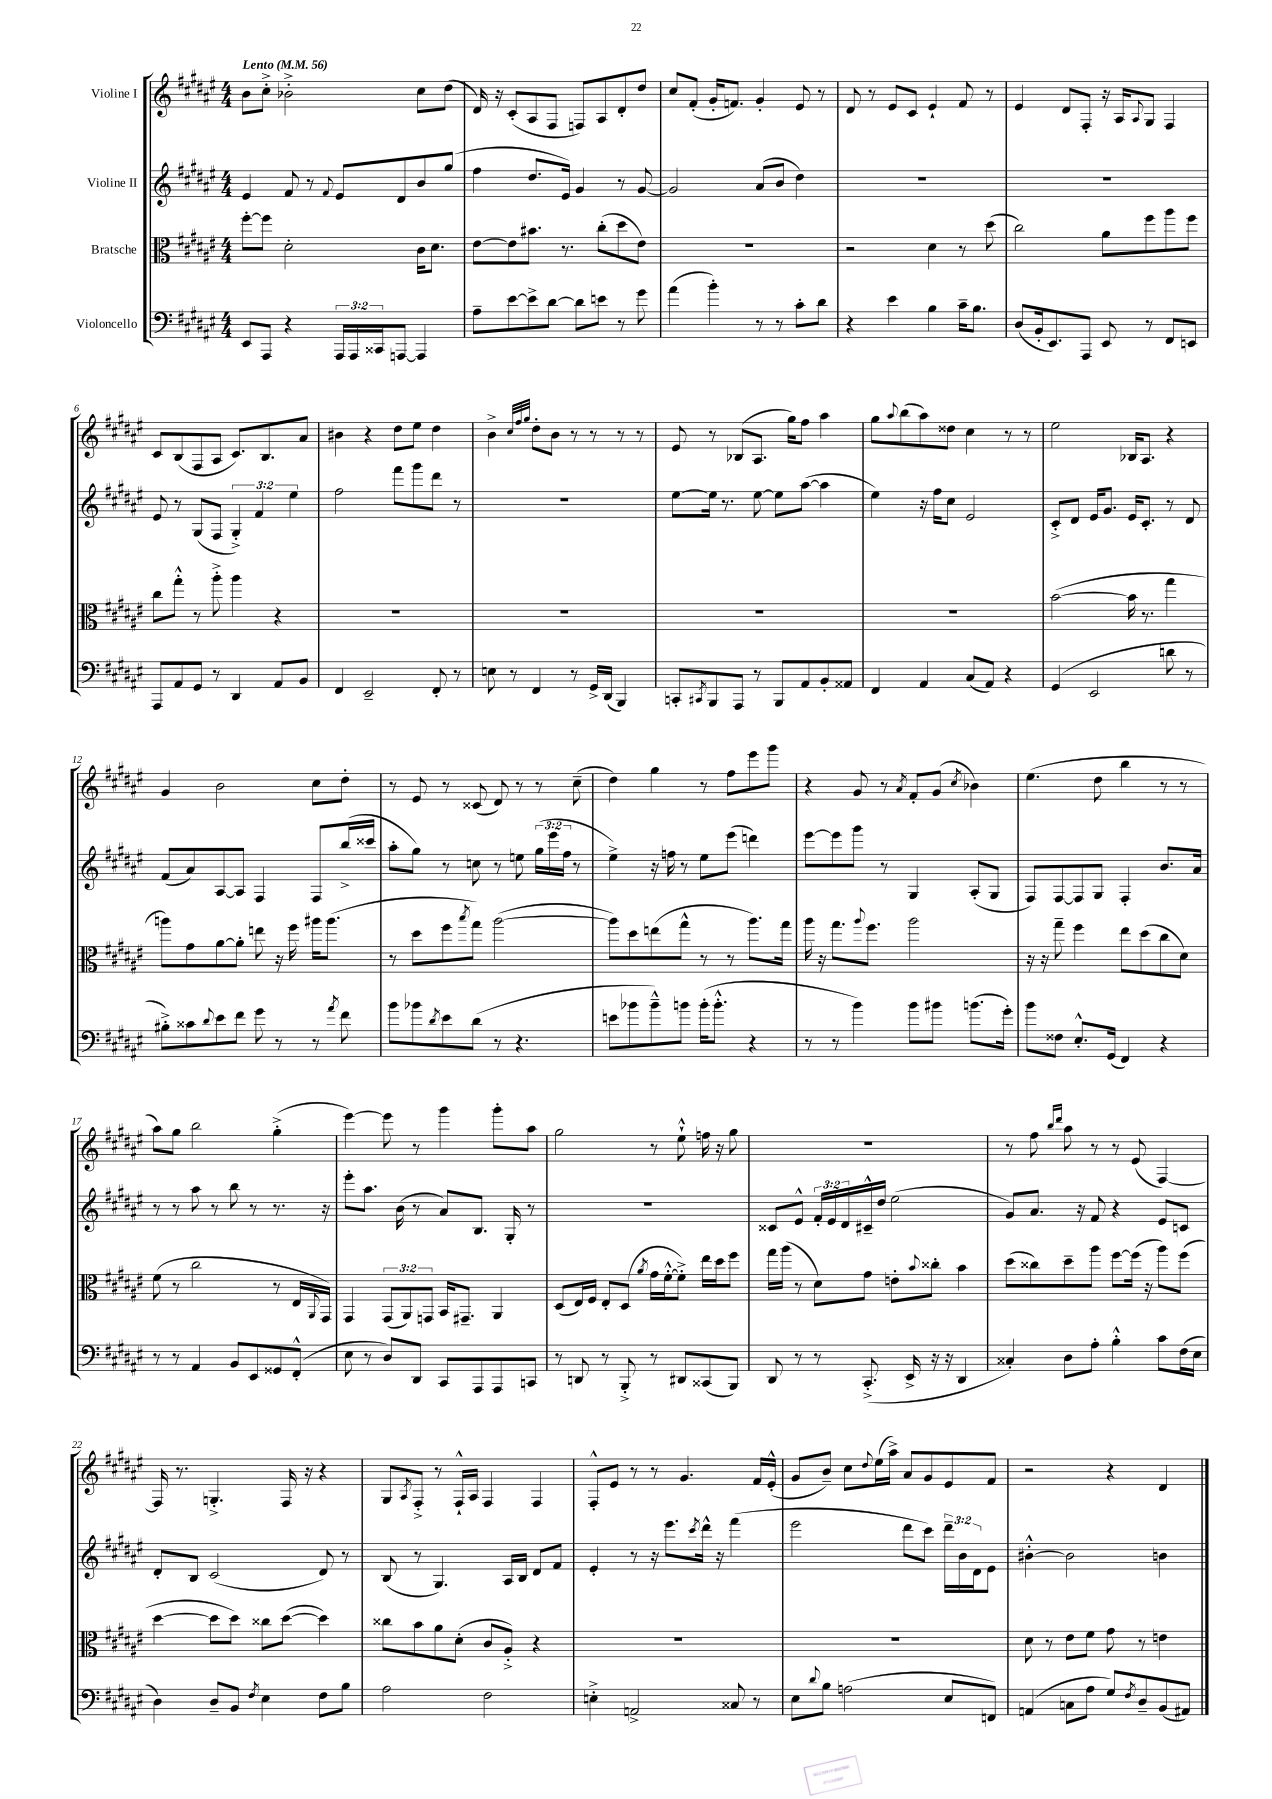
<<
\new StaffGroup <<
\new Staff = "s0" \with { instrumentName = "Violine I" } {
    \clef treble \key fis \major \numericTimeSignature \time 4/4 \tempo "Lento" 4 = 56
    b'8 cis''8-.-> bes'2-.-> cis''8 dis''8( |
    dis'16) r16 cis'8-.( ais8 fis8 f8) ais8 dis'8-. dis''8 |
    cis''8 fis'8-.( gis'16-. f'8.) gis'4-. eis'8 r8 |
    dis'8 r8 eis'8 cis'8 eis'4-! fis'8 r8 |
    eis'4 dis'8 fis8-. r16 ais16 \appoggiatura { ais8 } gis8 fis4 |
    cis'8 b8( fis8 ais8 cis'8.) b8. ais'8 |
    bis'4 r4 dis''8 eis''8 dis''4 |
    b'4-> \grace { cis''32 fis''32 gis''32 } dis''8-. b'8 r8 r8 r8 r8 |
    eis'8 r8 bes8( ais8. gis''16) fis''8 ais''4 |
    gis''8 \appoggiatura { ais''8 } b''8( ais''8) disis''8 cis''4 r8 r8 |
    eis''2 bes16 ais8. r4 |
    gis'4 b'2 cis''8 dis''8-. |
    r8 eis'8 r8 cisis'8( dis'8) r8 r8 cis''8--( |
    dis''4) gis''4 r8 fis''8 eis'''8 gis'''8 |
    r4 gis'8 r8 \acciaccatura { ais'8 } fis'8-. gis'8( \acciaccatura { cis''8 } bes'4) |
    eis''4.( dis''8 b''4 r8 r8 |
    ais''8) gis''8 b''2 gis''4-.->( |
    eis'''4~) eis'''8 r8 gis'''4 gis'''8-. ais''8 |
    gis''2 r8 eis''8-!-^ f''16 r16 gis''8 |
    R1 |
    r8 fis''8 \grace { b''16 dis'''16 } ais''8 r8 r8 eis'8( fis4~) |
    fis16 r8. g4.-.-> fis16 r16 r4 |
    gis8 \acciaccatura { ais8 } fis8-.-> r8 fis16-!-^ ais16 fis4 fis4 |
    fis8-.-^ eis'8 r8 r8 gis'4. fis'16 eis'16-.-^( |
    gis'8 b'8--) cis''8 \appoggiatura { dis''8 } eis''16( ais''16->) ais'8 gis'8 eis'8 fis'8 |
    r2 r4 dis'4 \bar "|." |
}
\new Staff = "s1" \with { instrumentName = "Violine II" } {
    \clef treble \key fis \major \numericTimeSignature \time 4/4 \override Staff.TupletNumber.text = #tuplet-number::calc-fraction-text
    eis'4 fis'8 r8 \appoggiatura { fis'8 } eis'8 dis'8 b'8 gis''8( |
    fis''4 dis''8. eis'16) gis'4 r8 gis'8~ |
    gis'2 ais'8( b'8 dis''4) |
    R1 |
    R1 |
    eis'8 r8 gis8( fis8 \tuplet 3/2 { gis4-.->) fis'4 eis''4 } |
    fis''2 fis'''8 gis'''8 dis'''8 r8 |
    R1 |
    eis''8~ eis''16 r8. eis''8~ eis''8 ais''8~( ais''4 |
    eis''4) r16 fis''16 cis''8 eis'2 |
    cis'8-.-> dis'8 eis'16 gis'8. eis'16 cis'8.-. r8 dis'8 |
    fis'8( ais'8) ais8~ ais8 fis4 fis8 b''16->( cisis'''16 |
    ais''8-. gis''8) r8 c''8 r8 e''8 \tuplet 3/2 { gis''16( eis'''16 fis''16 } r8 |
    eis''4->) r16 f''16 r8 eis''8 eis'''8( d'''4) |
    eis'''8~ eis'''8 gis'''8 r8 gis4 ais8-.( gis8 |
    fis8) fis8~ fis8 gis8 fis4-. b'8. ais'16 |
    r8 r8 ais''8 r8 b''8 r8 r8. r16 |
    eis'''8-. ais''8. b'16( r8 ais'8) b8. gis16-. r8 |
    R1 |
    cisis'8 eis'8-^ \tuplet 3/2 { fis'16-. eis'16 dis'16 } cis'16---^ dis''16 eis''2( |
    gis'8) ais'8. r16 fis'8 r4 eis'8 c'8 |
    dis'8-. b8 cis'2( dis'8) r8 |
    b8( r8 gis4.) ais16 b16 dis'8 fis'8 |
    eis'4-. r8 r16 eis'''8. \acciaccatura { cis'''8 } dis'''16-^ r16 fis'''4( |
    eis'''2 dis'''8 cis'''8) \tuplet 3/2 { dis'''16-- b'16 dis'16 } eis'8 |
    bis'4~-.-^ bis'2 b'4 \bar "|." |
}
\new Staff = "s2" \with { instrumentName = "Bratsche" } {
    \clef alto \key fis \major \numericTimeSignature \time 4/4 \override Staff.TupletNumber.text = #tuplet-number::calc-fraction-text
    fis''8~-. fis''8 dis'2-. cis'16 dis'8. |
    eis'8~ eis'8 bis'8. r8. cis''8-.( dis''8 eis'8) |
    R1 |
    r2 dis'4 r8 dis''8( |
    cis''2) ais'8 fis''8 ais''8 fis''8 |
    cis''8 gis''8-.-^ r8 ais''8-.-> ais''4 r4 |
    R1 |
    R1 |
    R1 |
    R1 |
    b'2~( b'16 r8. gis''4 |
    a''8) gis'8 ais'8~ ais'8-. e''8 r16 fis''16 ais''16 ais''8.( |
    r8 dis''8 fis''8 \acciaccatura { b''8 } gis''8) ais''2~( |
    ais''8) dis''8 e''8( gis''8-^ r8 r8 ais''8.) gis''16 |
    ais''16 r16 gis''8. \appoggiatura { ais''8 } fis''8. ais''2 |
    r16 r16 gis''8-- fis''4 eis''8 dis''8( cis''8 dis'8) |
    fis'8( r8 cis''2 r8 eis16 \appoggiatura { ais,8 } gis,16) |
    gis,4 \tuplet 3/2 { gis,8( ais,8) g,8 } b,16 gis,8.-- ais,4 |
    dis8( eis16) fis16 eis8-. dis8( \acciaccatura { ais'8 } gis'16 fis'16~-.-^ fis'8-.->) eis''16 dis''16 fis''8 |
    gis''16 ais''16( r8 dis'8) gis'8 e'8-. \appoggiatura { b'8 } cisis''8-. b'4 |
    dis''8( cisis''8) dis''8-- ais''8 fis''8~ fis''16( r16 ais''8) fis''8( |
    dis''4~ dis''8 dis''8) cisis''8 dis''8~( dis''4) |
    cisis''8 b'8 ais'8 dis'8-.( cis'8 ais8-.->) r4 |
    R1 |
    R1 |
    dis'8 r8 eis'8 fis'8 gis'8 r8 e'4 \bar "|." |
}
\new Staff = "s3" \with { instrumentName = "Violoncello" } {
    \clef bass \key fis \major \numericTimeSignature \time 4/4 \override Staff.TupletNumber.text = #tuplet-number::calc-fraction-text
    eis,8 ais,,8 r4 \tuplet 3/2 { ais,,16 ais,,16 cisis,16 } a,,8~ a,,4 |
    ais8-- eis'8~ eis'8-> dis'8~ dis'8 e'8 r8 gis'8 |
    ais'4( b'4-.) r8 r8 cis'8-. dis'8 |
    r4 eis'4 b4 cis'16-- b8. |
    dis8( b,16-. eis,8.) ais,,8 eis,8 r8 fis,8 e,8 |
    ais,,8 ais,8 gis,8 r8 dis,4 ais,8 b,8 |
    fis,4 eis,2-- fis,8-. r8 |
    e8 r8 fis,4 r8 gis,16-> dis,16( b,,4) |
    c,8-. \acciaccatura { cis,8 } b,,8 ais,,8 r8 b,,8 ais,8 b,8-. aisis,8 |
    fis,4 ais,4 cis8( ais,8) r4 |
    gis,4( eis,2 d'8 r8 |
    bis8-.->) cisis'8 \appoggiatura { dis'8 } eis'8 fis'8 gis'8 r8 r8 \acciaccatura { ais'8 } fis'8 |
    b'8 bes'8 \acciaccatura { dis'8 } eis'8 dis'8( r8 r4. |
    e'8 bes'8 bes'8---^) b'8 b'16-.( b'8.-.-^ r4 |
    r8 r8 b'4) b'8 bis'8 b'8.( gis'16-.) |
    b'8 fisis8 eis8.-.-^ gis,16( fis,4) r4 |
    r8 r8 ais,4 b,8 eis,8 gisis,8 fis,8-.-^( |
    eis8 r8 dis8) dis,8 cis,8 ais,,8 ais,,8 c,8 |
    r8 d,8 r8 b,,8-.-> r8 dis,8 cisis,8( b,,8) |
    dis,8 r8 r8 cis,8.-.->( eis,16-> r16 r16 dis,4 |
    cisis4-.) dis8 ais8-. b4-.-^ cis'8 fis16( eis16 |
    dis4) dis8-- b,8 \acciaccatura { fis8 } eis4 fis8 b8 |
    ais2 fis2 |
    e4-.-> a,2-> cisis8 r8 |
    eis8 \appoggiatura { dis'8 } b8 a2( eis8 f,8) |
    a,4( c8 ais8 gis8) \acciaccatura { fis8 } dis8-- b,8( ais,8) \bar "|." |
}
>>
>>
